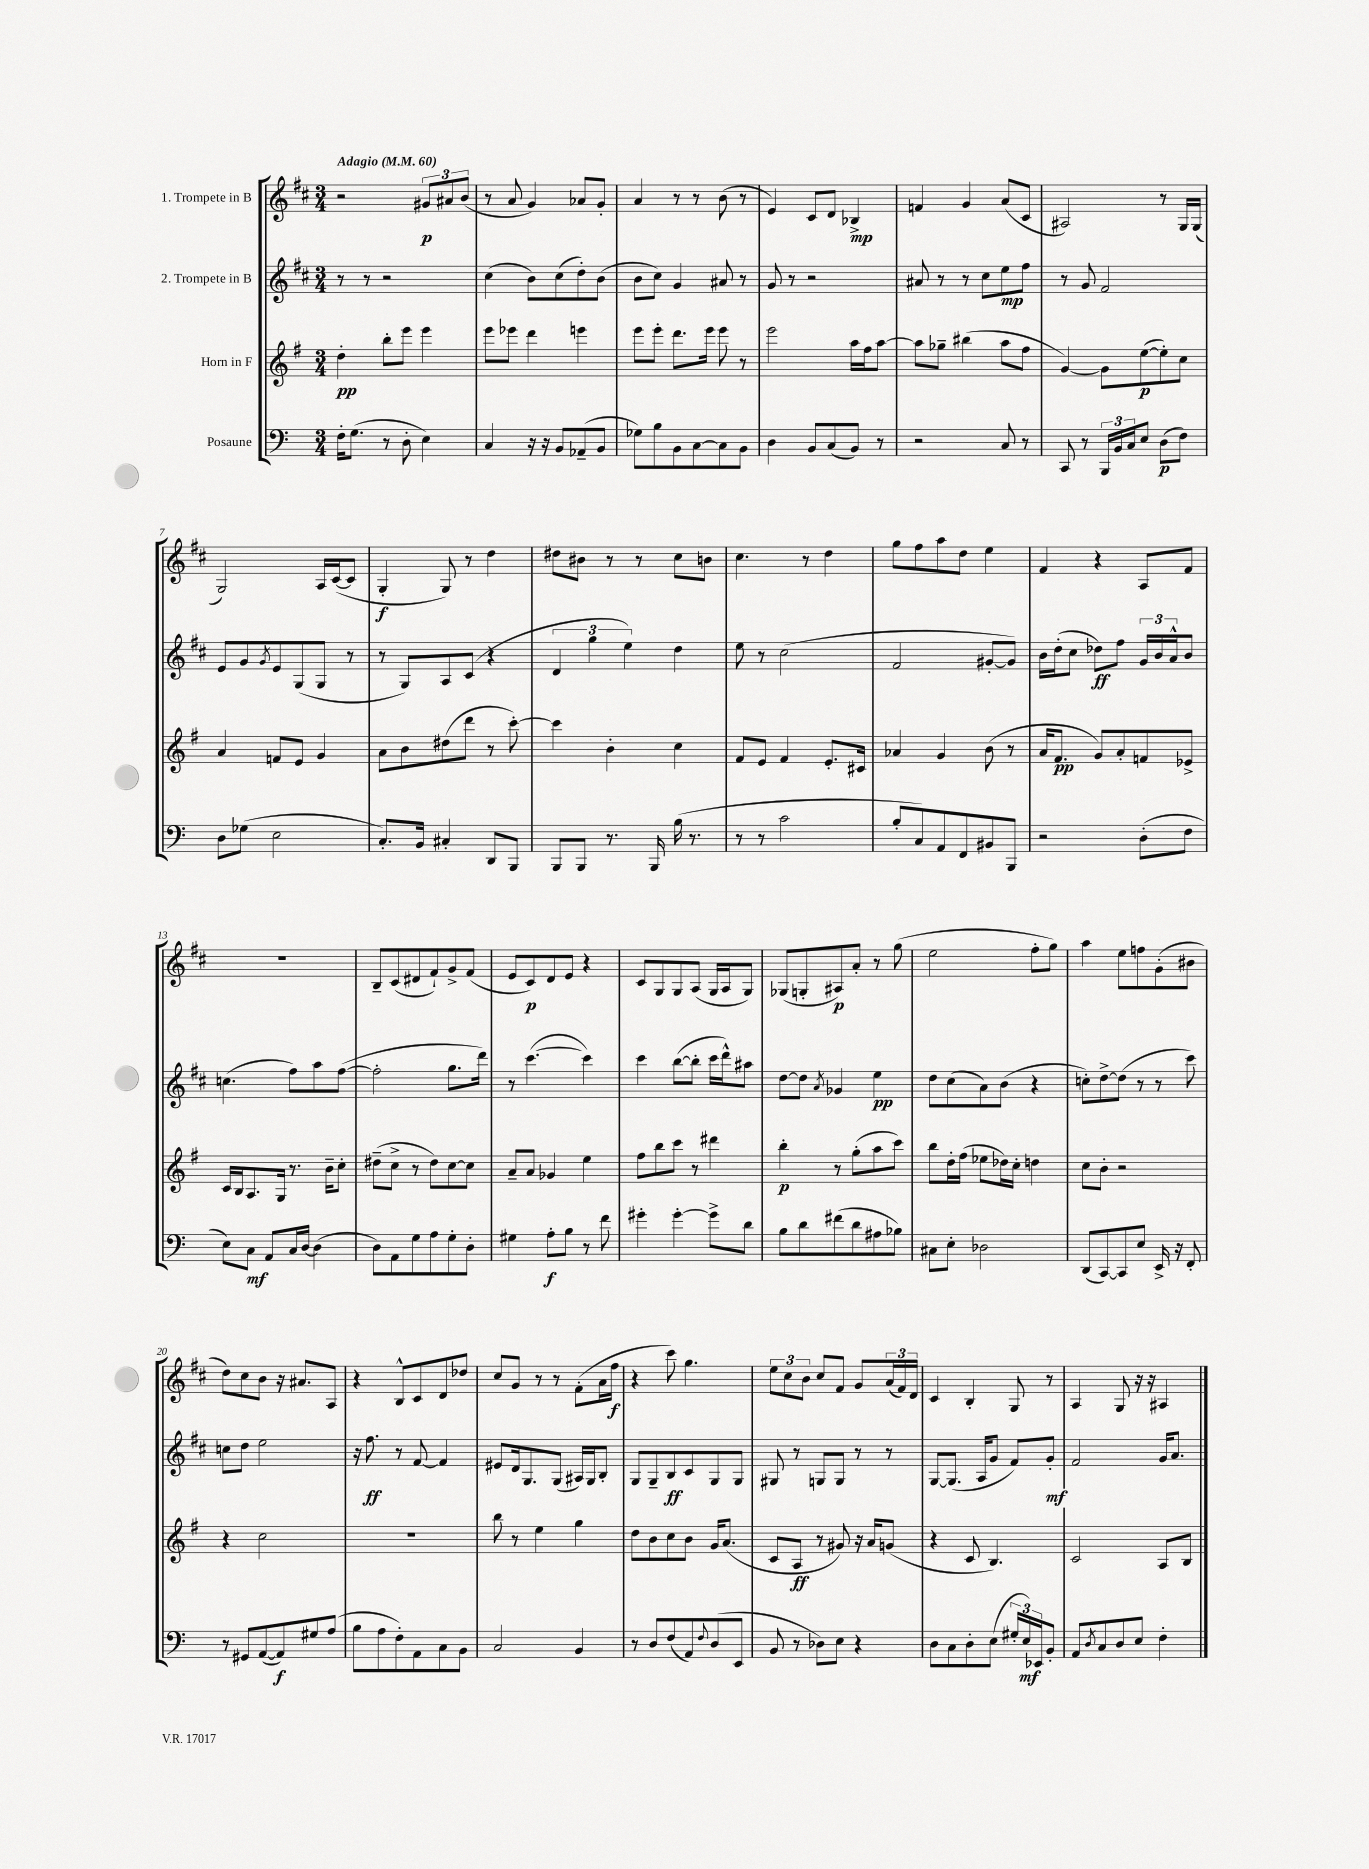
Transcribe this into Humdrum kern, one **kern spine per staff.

**kern	**dynam	**kern	**dynam	**kern	**dynam	**kern	**dynam
*part4	*part4	*part3	*part3	*part2	*part2	*part1	*part1
*staff4	*staff4	*staff3	*staff3	*staff2	*staff2	*staff1	*staff1
*I"Posaune	*	*I"Horn in F	*	*I"2. Trompete in B	*	*I"1. Trompete in B	*
*clefF4	*	*clefG2	*	*clefG2	*	*clefG2	*
*k[]	*	*k[f#]	*	*k[f#c#]	*	*k[f#c#]	*
*M3/4	*	*M3/4	*	*M3/4	*	*M3/4	*
*MM60	*	*MM60	*	*MM60	*	*MM60	*
=1	=1	=1	=1	=1	=1	=1	=1
!	!	!	!	!	!	!LO:TX:a:B:t=Adagio	!
16F'\KL	.	4dd'\	pp	8r	.	2r	.
(8.G\J	.	.	.	.	.	.	.
.	.	.	.	8r	.	.	.
8r	.	8bb'\L	.	2r	.	.	.
8D'\	.	8eee\J	.	.	.	.	.
4E\)	.	4eee\	.	.	.	12g#X/L	p
.	.	.	.	.	.	12a#X/	.
.	.	.	.	.	.	(12b/J	.
=2	=2	=2	=2	=2	=2	=2	=2
4C/	.	8eee\L	.	(4cc#\	.	8r	.
.	.	8eee-X\J	.	.	.	8a/	.
16r	.	4ddd\	.	8b\L)	.	4g/)	.
16r	.	.	.	.	.	.	.
8BB/L	.	.	.	(8cc#\	.	.	.
(8AA-X~/	.	4eeen\	.	8dd'\)	.	8a-X/L	.
8BB/J	.	.	.	(8b\J	.	8g'/J	.
=3	=3	=3	=3	=3	=3	=3	=3
8G-X\L)	.	8eee\L	.	8b\L	.	4a/	.
8B\	.	8eee'\J	.	8cc#\J)	.	.	.
8BB\	.	8.ddd\L	.	4g/	.	8r	.
[8C\	.	.	.	.	.	8r	.
.	.	16eee\Jk	.	.	.	.	.
8C\]	.	8eee\	.	8a#X/	.	(8b\	.
8BB\J	.	8r	.	8r	.	8r	.
=4	=4	=4	=4	=4	=4	=4	=4
4D\	.	2eee\	.	8g/	.	4e/)	.
.	.	.	.	8r	.	.	.
8BB/L	.	.	.	2r	.	8c#/L	.
(8C/	.	.	.	.	.	8d/J	.
8BB/J)	.	16aa\LL	.	.	.	4B-X^/	mp
.	.	16ff#\J	.	.	.	.	.
8r	.	[8aa\J	.	.	.	.	.
=5	=5	=5	=5	=5	=5	=5	=5
2r	.	8aa\L]	.	8a#X/	.	4fn/	.
.	.	8gg-X~\J	.	8r	.	.	.
.	.	(4bb#X\	.	8r	.	4g/	.
.	.	.	.	8cc#\L	.	.	.
8C/	.	8aa\L	.	8ee\	mp	(8a/L	.
8r	.	8ff#\J	.	8ff#\J	.	8c#/J	.
=6	=6	=6	=6	=6	=6	=6	=6
8CC/	.	[4g/)	.	8r	.	2A#X/)	.
8r	.	.	.	8g/	.	.	.
24BBB/LL	.	8g\L]	.	2f#/	.	.	.
24BB/	.	.	.	.	.	.	.
24C/J	.	.	.	.	.	.	.
8E/J	.	([8ee\	p	.	.	.	.
(8D\L	p	8ee'\])	.	.	.	8r	.
8F\J)	.	8cc\J	.	.	.	16G/LL	.
.	.	.	.	.	.	(16G/JJ	.
!!LO:LB:g=z
=7	=7	=7	=7	=7	=7	=7	=7
8D\L	.	4a/	.	8e/L	.	2G/)	.
(8G-X\J	.	.	.	8g/	.	.	.
.	.	.	.	8qg/	.	.	.
2E\	.	8fn/L	.	8e/	.	.	.
.	.	8e/J	.	(8G/	.	.	.
.	.	4g/	.	8G/J	.	16A/LL	.
.	.	.	.	.	.	([16c#/J	.
.	.	.	.	8r	.	8c#/J]	.
=8	=8	=8	=8	=8	=8	=8	=8
8.C'/L)	.	8a\L	.	8r	.	4G'/	f
.	.	8b\	.	8G/L)	.	.	.
16BB/Jk	.	.	.	.	.	.	.
4C#X'/	.	(8dd#X\	.	8A/	.	8G/)	.
.	.	8ddd\J	.	(8c#/J	.	8r	.
8DD/L	.	8r	.	4r	.	4dd\	.
8BBB/J	.	[8ccc'\)	.	.	.	.	.
=9	=9	=9	=9	=9	=9	=9	=9
8BBB/L	.	4ccc\]	.	6d/	.	8dd#X\L	.
8BBB/J	.	.	.	.	.	8b#X\J	.
.	.	.	.	6gg\	.	.	.
8.r	.	4b'\	.	.	.	8r	.
.	.	.	.	6ee\)	.	.	.
.	.	.	.	.	.	8r	.
16BBB/	.	.	.	.	.	.	.
(16B\	.	4cc\	.	4dd\	.	8cc#\L	.
8.r	.	.	.	.	.	.	.
.	.	.	.	.	.	8bn\J	.
=10	=10	=10	=10	=10	=10	=10	=10
8r	.	8f#/L	.	8ee\	.	4.cc#\	.
8r	.	8e/J	.	8r	.	.	.
2c\	.	4f#/	.	(2cc#\	.	.	.
.	.	.	.	.	.	8r	.
.	.	8.e'/L	.	.	.	4dd\	.
.	.	16c#X/Jk	.	.	.	.	.
=11	=11	=11	=11	=11	=11	=11	=11
8B'/L	.	4a-X/	.	2f#/	.	8gg\L	.
8C/)	.	.	.	.	.	8ff#\	.
8AA/	.	4g/	.	.	.	8aa\	.
8FF/	.	.	.	.	.	8dd\J	.
8BB#X/	.	(8b\	.	[8g#X'/L	.	4ee\	.
8BBB/J	.	8r	.	8g#/J])	.	.	.
=12	=12	=12	=12	=12	=12	=12	=12
2r	.	16a/KL	.	16b\LL	.	4f#/	.
.	.	8.f#/J	pp	(16dd'\J	.	.	.
.	.	.	.	8cc#\J	.	.	.
.	.	8g/L)	.	8dd-X\L)	ff	4r	.
.	.	8a'/	.	8ff#\J	.	.	.
(8D'\L	.	8fn/	.	24g/LL	.	8A/L	.
.	.	.	.	24b/	.	.	.
.	.	.	.	24a^^/J	.	.	.
8F\J	.	8e-X^/J	.	8b/J	.	8f#/J	.
!!LO:LB:g=z
=13	=13	=13	=13	=13	=13	=13	=13
8E\L)	.	16c/LL	.	(4.ccn\	.	2.r	.
.	.	16B/J	.	.	.	.	.
8C\J	mf	8.A/	.	.	.	.	.
8AA/L	.	.	.	.	.	.	.
.	.	16G/Jk	.	.	.	.	.
16C/L	.	8.r	.	8ff#\L)	.	.	.
[16D/JJ	.	.	.	.	.	.	.
(4D\]	.	.	.	8aa\	.	.	.
.	.	16b~\KL	.	.	.	.	.
.	.	8cc'\J	.	([8ff#\J	.	.	.
=14	=14	=14	=14	=14	=14	=14	=14
8D\L)	.	(8dd#X~\L	.	2ff#'\]	.	8B~/L	.
8AA\	.	8cc^\J	.	.	.	(8c#/	.
8G\	.	8r	.	.	.	8d#X/	.
8A\	.	8dd#\L)	.	.	.	8f#`/)	.
8G'\	.	[8cc\	.	8.gg\L	.	8g^/	.
8D'\J	.	8cc\J]	.	.	.	(8f#/J	.
.	.	.	.	16ddd\Jk)	.	.	.
=15	=15	=15	=15	=15	=15	=15	=15
4G#X\	.	8a~/L	.	8r	.	8e/L	.
.	.	8a/J	.	([4.ccc#\	.	8c#/)	p
8A'\L	f	4g-X/	.	.	.	8d/	.
8B\J	.	.	.	.	.	8e/J	.
8r	.	4ee\	.	4ccc#\])	.	4r	.
8f\	.	.	.	.	.	.	.
=16	=16	=16	=16	=16	=16	=16	=16
4g#X'\	.	8ff#\L	.	4ccc#\	.	8c#/L	.
.	.	8bb\	.	.	.	8G/	.
[4g#'\	.	8ccc\J	.	([8bb\L	.	8G/	.
.	.	8r	.	8bb'\J]	.	(8A/J	.
8g#^\L]	.	4ddd#X\	.	16ccc#\LL	.	16G/LL	.
.	.	.	.	16ddd^^\J)	.	16A/J	.
8d\J	.	.	.	8aa#X\J	.	8G/J)	.
=17	=17	=17	=17	=17	=17	=17	=17
8B\L	.	4bb'\	p	[8dd\L	.	(8G-X/L	.
8d\	.	.	.	8dd\J]	.	8Gn'/	.
.	.	.	.	8qa/	.	.	.
(8f#X\	.	8r	.	4g-X/	.	8A#X/)	p
8d\	.	(8gg'\L	.	.	.	8a'/J	.
8A#X\	.	8aa\	.	4ee\	pp	8r	.
8B-X\J)	.	8ccc\J)	.	.	.	(8gg\	.
=18	=18	=18	=18	=18	=18	=18	=18
8C#X\L	.	8bb\L	.	8dd\L	.	2ee\	.
8E'\J	.	16dd'\L	.	(8cc#\	.	.	.
.	.	(16ff#\JJ	.	.	.	.	.
2D-X\	.	8ee-X\L	.	8a\)	.	.	.
.	.	16dd-X\L)	.	(8b\J	.	.	.
.	.	16cc'\JJ	.	.	.	.	.
.	.	4ddn\	.	4r	.	8ff#'\L	.
.	.	.	.	.	.	8gg\J)	.
=19	=19	=19	=19	=19	=19	=19	=19
(8DD/L	.	8cc\L	.	8ccn'\L)	.	4aa\	.
[8CC/)	.	8b'\J	.	[8dd^\	.	.	.
8CC/]	.	2r	.	(8dd\J]	.	8ee\L	.
8E/J	.	.	.	8r	.	8ffn\	.
16EE^/	.	.	.	8r	.	(8g'\	.
16r	.	.	.	.	.	.	.
8FF'/	.	.	.	8ccc#\)	.	8b#X\J	.
!!LO:LB:g=z
=20	=20	=20	=20	=20	=20	=20	=20
8r	.	4r	.	8ccn\L	.	8dd\L)	.
8GG#X/L	.	.	.	8dd\J	.	8cc#\	.
([8AA/	.	2cc\	.	2ee\	.	8b\J	.
8AA/])	f	.	.	.	.	16r	.
.	.	.	.	.	.	8.a#X/L	.
8G#X/	.	.	.	.	.	.	.
(8A/J	.	.	.	.	.	8A/J	.
=21	=21	=21	=21	=21	=21	=21	=21
8B\L	.	2.r	.	16r	.	4r	.
.	.	.	.	8.ff#\	ff	.	.
8A\	.	.	.	.	.	.	.
8F'\)	.	.	.	8r	.	8B^^/L	.
8AA\	.	.	.	[8f#/	.	8c#/	.
8C\	.	.	.	4f#/]	.	8d/	.
8BB\J	.	.	.	.	.	8dd-X/J	.
=22	=22	=22	=22	=22	=22	=22	=22
2C/	.	8bb\	.	8e#X/L	.	8cc#/L	.
.	.	8r	.	16d/k	.	8g/J	.
.	.	.	.	8.G/	.	.	.
.	.	4ee\	.	.	.	8r	.
.	.	.	.	(8G/J	.	8r	.
4BB/	.	4gg\	.	16A#X/LL)	.	(8f#'\L	.
.	.	.	.	16G/J	.	.	.
.	.	.	.	8B'/J	.	16a\L	.
.	.	.	.	.	.	16ff#\JJ	f
=23	=23	=23	=23	=23	=23	=23	=23
8r	.	8dd\L	.	8G/L	.	4r	.
8D/L	.	8b\	.	8G~/	.	.	.
(8F/	.	8cc\	.	8B/	ff	8ccc#\)	.
8AA/)	.	8b\J	.	8c#/	.	4.gg\	.
8qqF/	.	.	.	.	.	.	.
(8D/	.	16g/KL	.	8G/	.	.	.
.	.	(8.a/J	.	.	.	.	.
8EE/J	.	.	.	8G/J	.	.	.
=24	=24	=24	=24	=24	=24	=24	=24
8BB/	.	8c/L	.	8G#X/	.	12ee\L	.
.	.	.	.	.	.	12cc#\	.
8r	.	8A/J	ff	8r	.	.	.
.	.	.	.	.	.	12b\J	.
8D-X\L)	.	8r	.	8Gn/L	.	8cc#/L	.
8E\J	.	8g#X/)	.	8G/J	.	8f#/J	.
4r	.	16r	.	8r	.	8g/L	.
.	.	16a/KL	.	.	.	.	.
.	.	(8gn/J	.	8r	.	(24a/L	.
.	.	.	.	.	.	24f#/)	.
.	.	.	.	.	.	24d/JJ	.
=25	=25	=25	=25	=25	=25	=25	=25
8D\L	.	4r	.	[8G/L	.	4c#/	.
8C\	.	.	.	(8.G/J]	.	.	.
8D'\	.	8c/	.	.	.	4B'/	.
.	.	.	.	16A/KL	.	.	.
(8E\J	.	4.B/)	.	8g/J	.	.	.
24G#X'/LL	.	.	.	8f#/L)	.	8G/	.
24E/)	mf	.	.	.	.	.	.
24EE-X/J	.	.	.	.	.	.	.
8BB'/J	.	.	.	8g'/J	mf	8r	.
=26	=26	=26	=26	=26	=26	=26	=26
8AA/L	.	2c/	.	2f#/	.	4A/	.
8qD/	.	.	.	.	.	.	.
8C/	.	.	.	.	.	.	.
8D/	.	.	.	.	.	8G/	.
8E/J	.	.	.	.	.	16r	.
.	.	.	.	.	.	16r	.
4F'\	.	8A/L	.	16g/KL	.	4A#X/	.
.	.	.	.	8.a/J	.	.	.
.	.	8B/J	.	.	.	.	.
==	==	==	==	==	==	==	==
*-	*-	*-	*-	*-	*-	*-	*-
